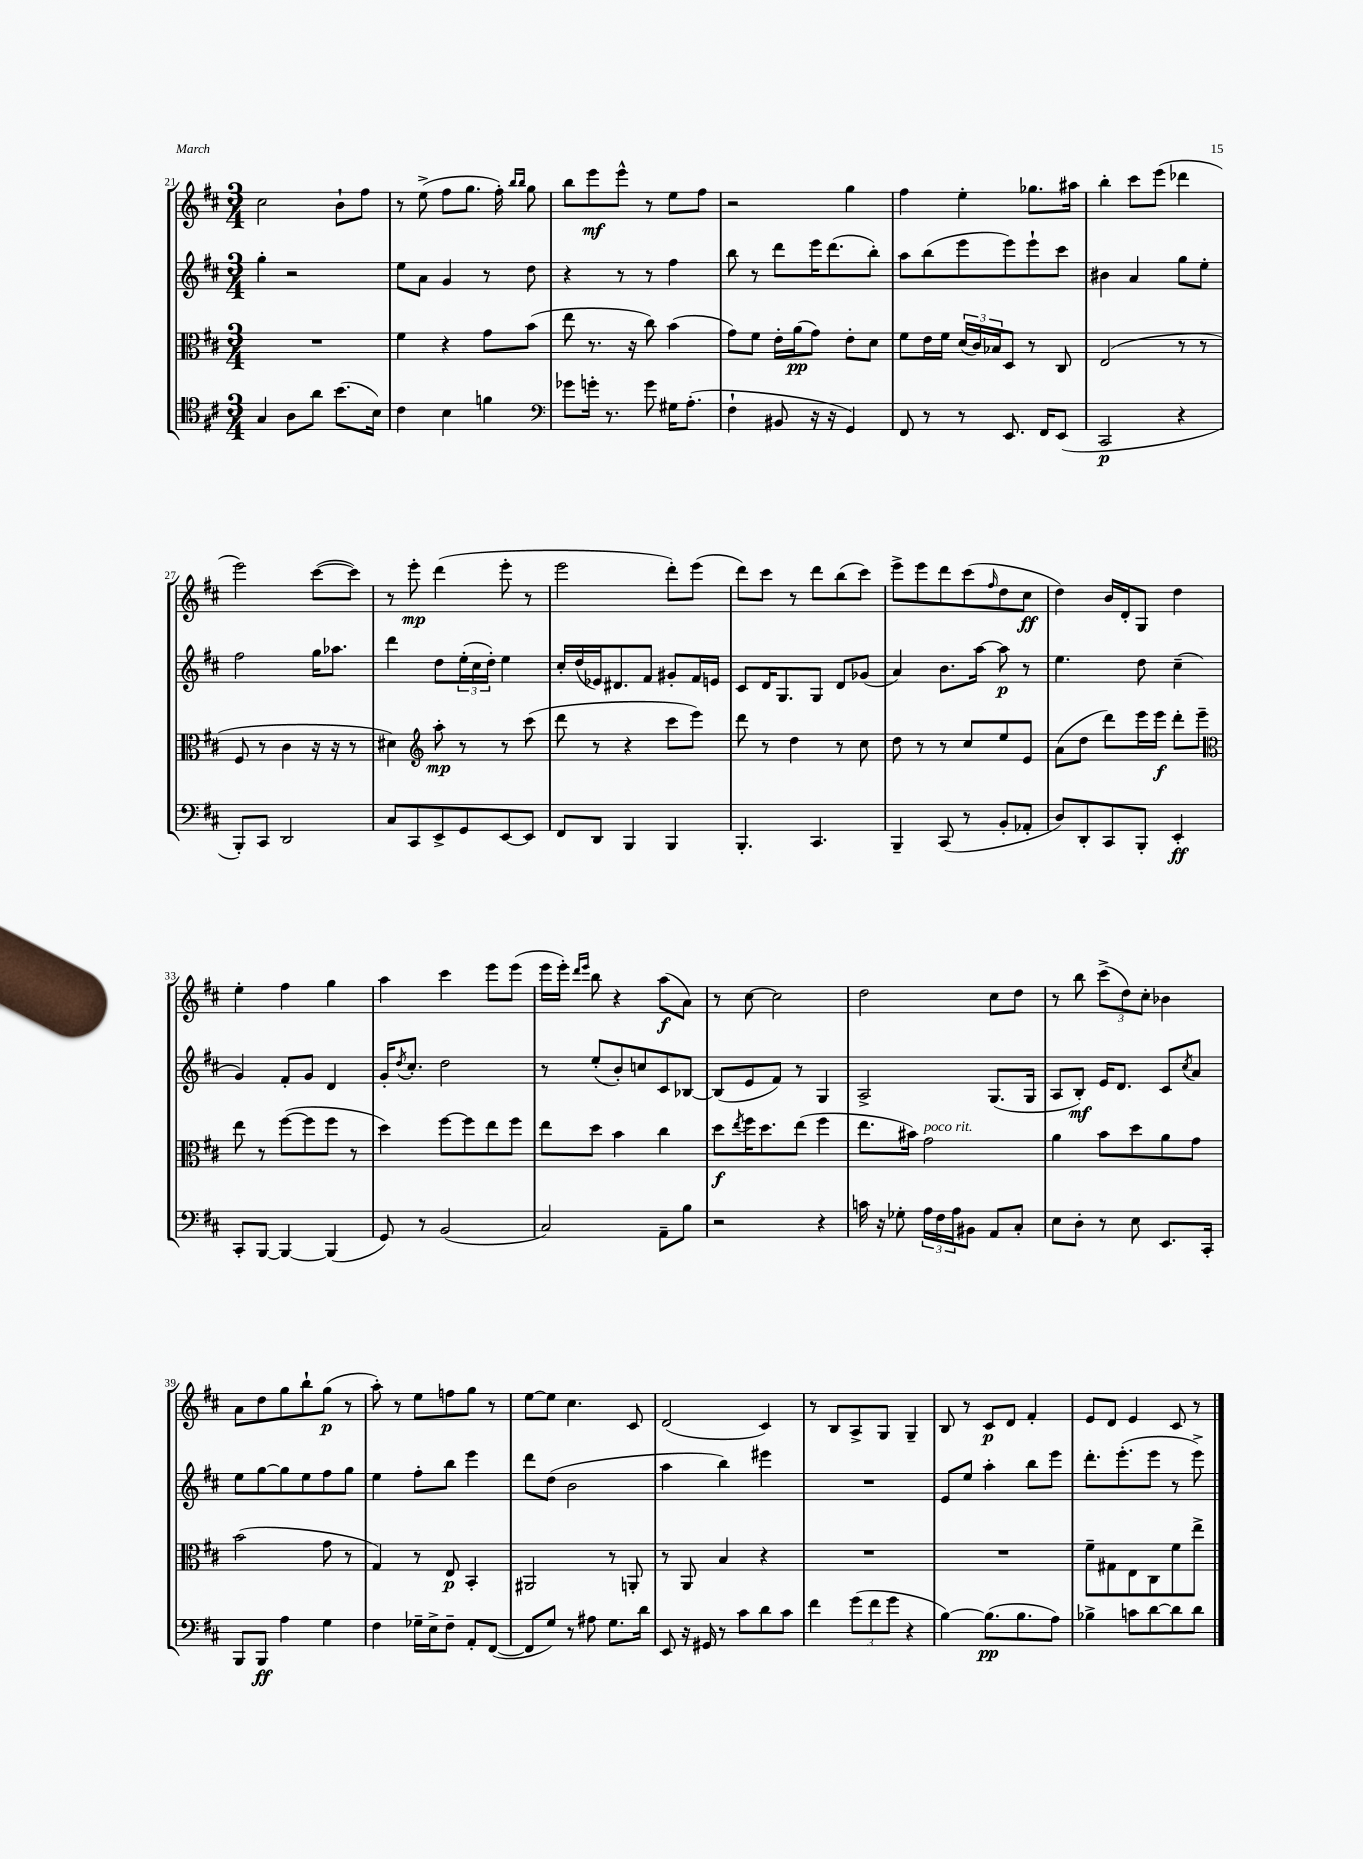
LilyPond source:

<<
\new StaffGroup <<
\new Staff = "s0" {
    \clef treble \key d \major \numericTimeSignature \time 3/4
    cis''2 b'8-! fis''8 |
    r8 e''8->( fis''8 g''8. fis''16-.) \grace { b''16 b''16 } g''8 |
    b''8 e'''8\mf e'''8-^ r8 e''8 fis''8 |
    r2 g''4 |
    fis''4 e''4-. ges''8. ais''16 |
    b''4-. cis'''8 e'''8( des'''4 |
    e'''2) cis'''8~( cis'''8) |
    r8 e'''8-.\mp d'''4( e'''8-. r8 |
    e'''2 d'''8-.) e'''8( |
    d'''8) cis'''8 r8 d'''8 b''8( cis'''8) |
    e'''8-> e'''8 d'''8 cis'''8( \grace { fis''16 } d''8 cis''8\ff |
    d''4) b'16 d'16-. g8 d''4 |
    e''4-. fis''4 g''4 |
    a''4 cis'''4 e'''8 e'''8( |
    e'''16 e'''16-.) \grace { d'''16 e'''16 } b''8 r4 a''8\f( a'8) |
    r8 cis''8~ cis''2 |
    d''2 cis''8 d''8 |
    r8 b''8 \tuplet 3/2 { cis'''8->( d''8) cis''8-. } bes'4 |
    a'8 d''8 g''8 b''8-! g''8\p( r8 |
    a''8-.) r8 e''8 f''8 g''8 r8 |
    e''8~ e''8 cis''4. cis'8 |
    d'2( cis'4) |
    r8 b8 a8-> g8 g4-- |
    b8 r8 cis'8\p d'8 fis'4-. |
    e'8 d'8 e'4 cis'8 r8 \bar "|." |
}
\new Staff = "s1" {
    \clef treble \key d \major \numericTimeSignature \time 3/4
    g''4-. r2 |
    e''8 a'8 g'4 r8 d''8 |
    r4 r8 r8 fis''4 |
    b''8 r8 d'''8 e'''16 d'''8.( b''8-.) |
    a''8 b''8( e'''8 e'''8) e'''8-! cis'''8 |
    bis'4 a'4 g''8 e''8-. |
    fis''2 g''16 aes''8. |
    d'''4 d''8 \tuplet 3/2 { e''16-.( cis''16 d''16-.) } e''4 |
    cis''16-. d''16( ees'16) dis'8. fis'8 gis'8-. fis'16 e'16 |
    cis'8 d'16 g8. g8 d'8 ges'8( |
    a'4) b'8. a''16~ a''8\p r8 |
    e''4. d''8 cis''4--( |
    g'4) fis'8-. g'8 d'4 |
    g'16-. \acciaccatura { d''8 } cis''8.-. d''2 |
    r8 e''8-.( b'8-.) c''8 cis'8 bes8~ |
    bes8( e'8 fis'8) r8 g4 |
    a2-> g8.( g16 |
    a8 b8-.\mf) e'16 d'8. cis'8 \acciaccatura { cis''8 } a'8 |
    e''8 g''8~ g''8 e''8 fis''8 g''8 |
    e''4 fis''8-. b''8 e'''4 |
    d'''8 d''8( b'2 |
    a''4 b''4) eis'''4 |
    R2. |
    e'8 e''8 a''4-. b''8 e'''8 |
    d'''8.-. e'''8.-.( e'''8 r8 e'''8->) \bar "|." |
}
\new Staff = "s2" {
    \clef alto \key d \major \numericTimeSignature \time 3/4
    R2. |
    fis'4 r4 g'8 b'8( |
    e''8 r8. r16 cis''8) b'4( |
    g'8) fis'8 e'16-. a'16\pp( g'8) e'8-. d'8 |
    fis'8 e'16 fis'16 \tuplet 3/2 { d'16( cis'16) bes16 } d8 r8 cis8 |
    e2( r8 r8 |
    fis8 r8 cis'4 r16 r16 r8 |
    dis'4) \clef treble a''8-.\mp r8 r8 cis'''8( |
    d'''8 r8 r4 cis'''8 e'''8) |
    d'''8 r8 d''4 r8 cis''8 |
    d''8 r8 r8 cis''8 e''8 e'8 |
    a'8( d''8 d'''8) e'''16 e'''16\f d'''8-. e'''8-- |
    \clef alto e''8 r8 fis''8~( fis''8 fis''8 r8 |
    d''4) fis''8~ fis''8 e''8 fis''8 |
    e''8 d''8 b'4 cis''4 |
    d''8\f \acciaccatura { e''8 } fis''16 d''8. e''8( fis''4 |
    e''8. bis'16) g'2^\markup { \italic "poco rit." } |
    a'4 b'8 d''8 a'8 g'8 |
    b'2( g'8 r8 |
    g4) r8 e8\p b,4-. |
    ais,2 r8 a,8-. |
    r8 a,8 b4 r4 |
    R2. |
    R2. |
    fis'8-- gis8 e8 cis8 fis'8 e''8-> \bar "|." |
}
\new Staff = "s3" {
    \clef tenor \key d \major \numericTimeSignature \time 3/4
    g4 a8 a'8 b'8.( b16) |
    cis'4 b4 f'4 |
    \clef bass ges'8 g'16-. r8. g'8 gis16 a8.-.( |
    fis4-! bis,8 r16 r16 g,4) |
    fis,8 r8 r8 e,8. fis,16 e,8( |
    cis,2\p r4 |
    b,,8-.) cis,8 d,2 |
    cis8 cis,8 e,8-> g,8 e,8~ e,8 |
    fis,8 d,8 b,,4 b,,4 |
    b,,4.-. cis,4. |
    b,,4-- cis,8( r8 b,8-. aes,8-. |
    d8) d,8-. cis,8 b,,8-. e,4-.\ff |
    cis,8-. b,,8~ b,,4~ b,,4( |
    g,8) r8 b,2( |
    cis2) a,8-- b8 |
    r2 r4 |
    c'16 r16 ges8-. \tuplet 3/2 { a16 fis16 a16 } bis,8 a,8 cis8-. |
    e8 d8-. r8 e8 e,8. cis,16-. |
    b,,8 b,,8\ff a4 g4 |
    fis4 ges16-- e16-> fis8-- a,8-. fis,8~( |
    fis,8 g8) r8 ais8 g8. d'16 |
    e,8 r16 gis,16 r8 cis'8 d'8 cis'8 |
    fis'4 \tuplet 3/2 { g'8( fis'8 g'8 } r4 |
    b4~) b8.\pp( b8. a8) |
    bes4-> c'8 d'8~ d'8 d'8 \bar "|." |
}
>>
>>
\layout { \context { \Score currentBarNumber = #21 } }
